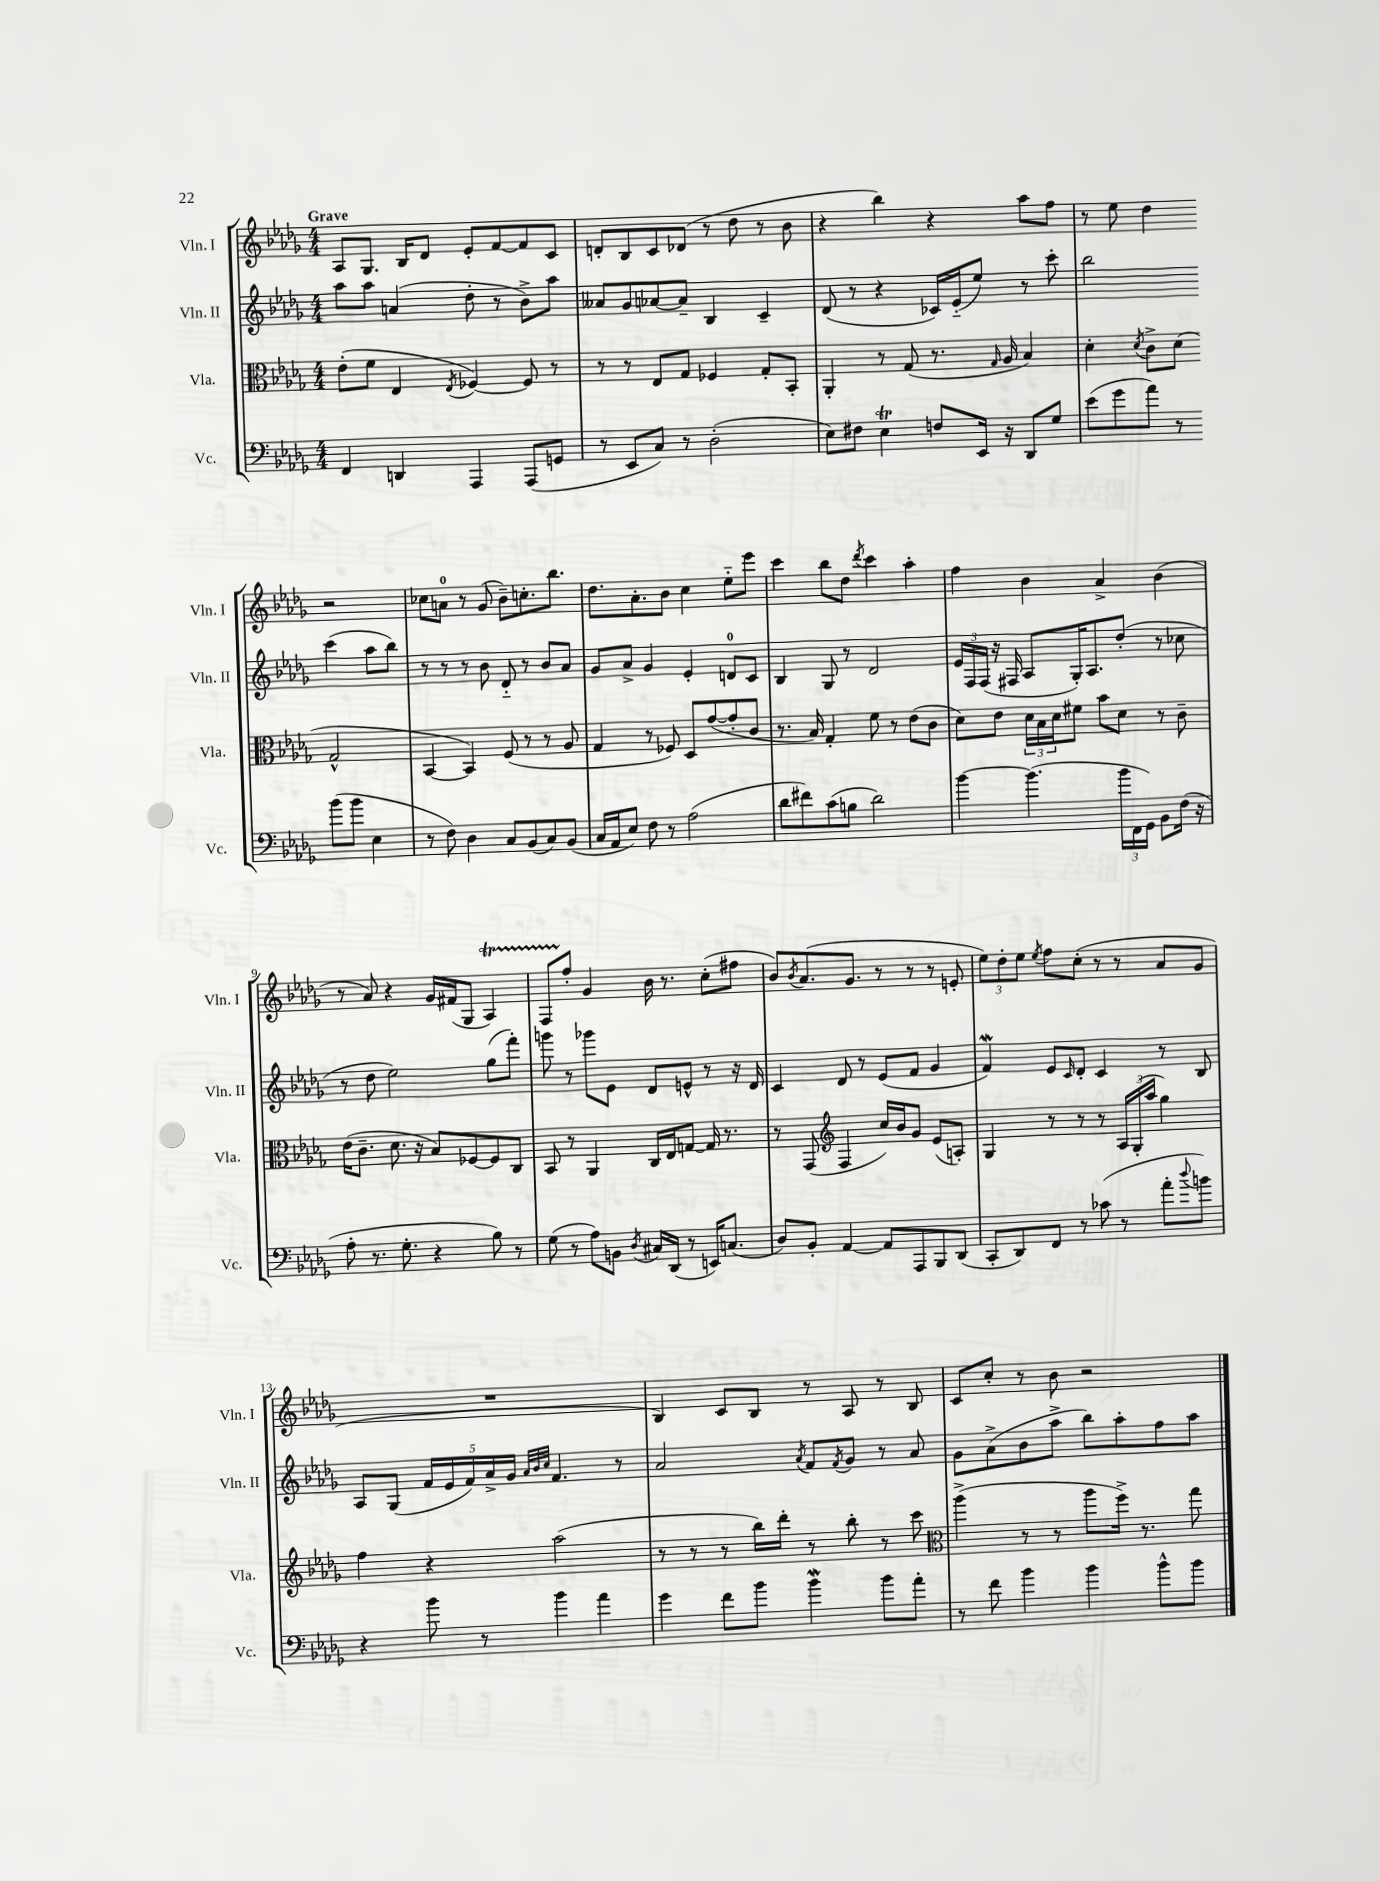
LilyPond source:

<<
\new StaffGroup <<
\new Staff = "s0" \with { instrumentName = "Vln. I" shortInstrumentName = "Vln. I" } {
    \clef treble \key des \major \numericTimeSignature \time 4/4 \tempo "Grave"
    aes8 ges8. bes16 des'8 ees'8-. f'8~ f'8 c'8 |
    d'8-. bes8 c'8 des'8( r8 des''8 r8 bes'8 |
    r4 bes''4) r4 aes''8 f''8 |
    r8 ees''8 des''4 r2 |
    ces''8 a'8-0 r8 ges'8( bes'8--) c''8.-. bes''8. |
    des''8. aes'8.-. bes'8 c''4 ees''8-_ ees'''8 |
    c'''4 bes''8 des''8 \acciaccatura { des'''8 } c'''4 aes''4-. |
    f''4 bes'4 aes'4-> bes'4( |
    r8 aes'8) r4 ges'16 fis'16( ges8 aes4\startTrillSpan) |
    f8 f''8-.\stopTrillSpan ges'4 bes'16 r8. c''8-.( fis''8 |
    bes'8) \acciaccatura { bes'8 } aes'8.( ges'8. r8 r8 r8 e'8-. |
    \tuplet 3/2 { ees''8) des''8-. ees''8 } \acciaccatura { ees''8 } f''8 c''8-.( r8 r8 aes'8 ges'8 |
    R1 |
    bes4) c'8 bes8 r8 aes8 r8 bes8 |
    c'8 c''8-. r8 bes'8 r2 \bar "|." |
}
\new Staff = "s1" \with { instrumentName = "Vln. II" shortInstrumentName = "Vln. II" } {
    \clef treble \key des \major \numericTimeSignature \time 4/4
    aes''8 aes''8 a'4( des''8-. r8 bes'8->) aes''8 |
    aeses'8 ges'8 aes'8~ aes'8-- bes4 c'4-- |
    des'8( r8 r4 ces'16) ees'16-_( ees''8) r8 c'''8-. |
    bes''2 c'''4( aes''8 bes''8) |
    r8 r8 r8 bes'8 des'8-_ r8 bes'8 aes'8 |
    ges'8 aes'8-> ges'4 ees'4-. d'8-0 c'8 |
    bes4 ges8 r8 des'2 |
    \tuplet 3/2 { ees'16 f16 f16( } r16 fis16 aes8 ges16-.) aes8. des''8-.( r8 ces''8 |
    r8 des''8 ees''2) ges''8( f'''8-.) |
    g'''8 r8 ges'''8 ees'8 des'8 e'8-^ r8 r16 des'16 |
    c'4 des'8 r8 ees'8( f'8 ges'4 |
    f'4\mordent) ees'8 \grace { c'16 } des'8-. c'4 r8 bes8 |
    aes8 ges8( \tuplet 5/4 { f'16 ees'16 f'16) aes'16-> ges'16 } \grace { aes'32 bes'32 c''32 } f'4. r8 |
    aes'2 \acciaccatura { aes'8 } f'8 \acciaccatura { f'8 } ges'8 r8 aes'8 |
    ges'8 aes'8->( bes'8 aes''8-> bes''8) aes''8-. f''8 aes''8 \bar "|." |
}
\new Staff = "s2" \with { instrumentName = "Vla." shortInstrumentName = "Vla." } {
    \clef alto \key des \major \numericTimeSignature \time 4/4
    ees'8-.( f'8 ees4 \acciaccatura { ees8 } fes4~) fes8 r8 |
    r8 r8 ees8 ges8 fes4 ges8-. bes,8-. |
    aes,4-. r8 ges8( r8. \grace { ges16 } aes16 bes4) |
    des'4-. \acciaccatura { des'8 } c'8-> des'8( ges2-^ |
    bes,4~ bes,4) f8( r8 r8 aes8 |
    ges4 r8 fes8) des8 ges'8~( ges'8-. c'8 |
    r8. bes16) ges4-. f'8 r8 ees'8( c'8 |
    des'8) ees'8 \tuplet 3/2 { des'16 bes16 des'16 } fis'8 bes'8 des'8 r8 c'8-- |
    ees'16( c'8.-- des'8. r16 bes8) fes8~ fes8 c8 |
    bes,8 r8 aes,4 c16 ees16 g8~ g16 r8. |
    r8 ges,8( \clef treble f4 c''16) bes'16 ges'8 ees'8( a8-.) |
    ges4 r8 r8 r8 \tuplet 3/2 { aes16 ges16-.( aes''16 } ges''4) |
    f''4 r4 aes''2( |
    r8 r8 r8 bes''16) des'''16-. r8 bes''8-. r8 c'''8 |
    \clef alto aes''4->( r8 r8 aes''8 f''16->) r8. ges''8 \bar "|." |
}
\new Staff = "s3" \with { instrumentName = "Vc." shortInstrumentName = "Vc." } {
    \clef bass \key des \major \numericTimeSignature \time 4/4
    f,4 d,4 aes,,4 aes,,8( g,8 |
    r8 ees,8 c8) r8 des2-.( |
    ees8) fis8 ees4\trill f8 ees,16 r16 des,8 ges8 |
    ees'8( ges'8 aes'8) r8 bes'8( bes'8 ees4 |
    r8 f8) des4 c8 bes,8( c8) bes,8( |
    c16 aes,16 ees8) f8 r8 aes2( |
    des'8 fis'8) c'8( b8 des'2) |
    bes'4~ bes'4.( \tuplet 3/2 { bes'16 f,16 ges,16) } bes,8 f16( r16 |
    aes8-. r8. ges8.-. r4 bes8) r8 |
    ges8( r8 aes8) b,8 \acciaccatura { des8 } cis16 des,16( r8 e,16) c8.( |
    des8) bes,8-. aes,4~ aes,8 aes,,8 bes,,8 des,8( |
    c,8-. des,8) f,8 r8 ces'8( r8 aes'8-. \appoggiatura { des''8 } b'8) |
    r4 bes'8 r8 bes'4 aes'4 |
    ges'4 f'8 bes'8 bes'4\mordent bes'8 aes'8-. |
    r8 f'8 bes'4 bes'4 bes'8-^ bes'8 \bar "|." |
}
>>
>>
